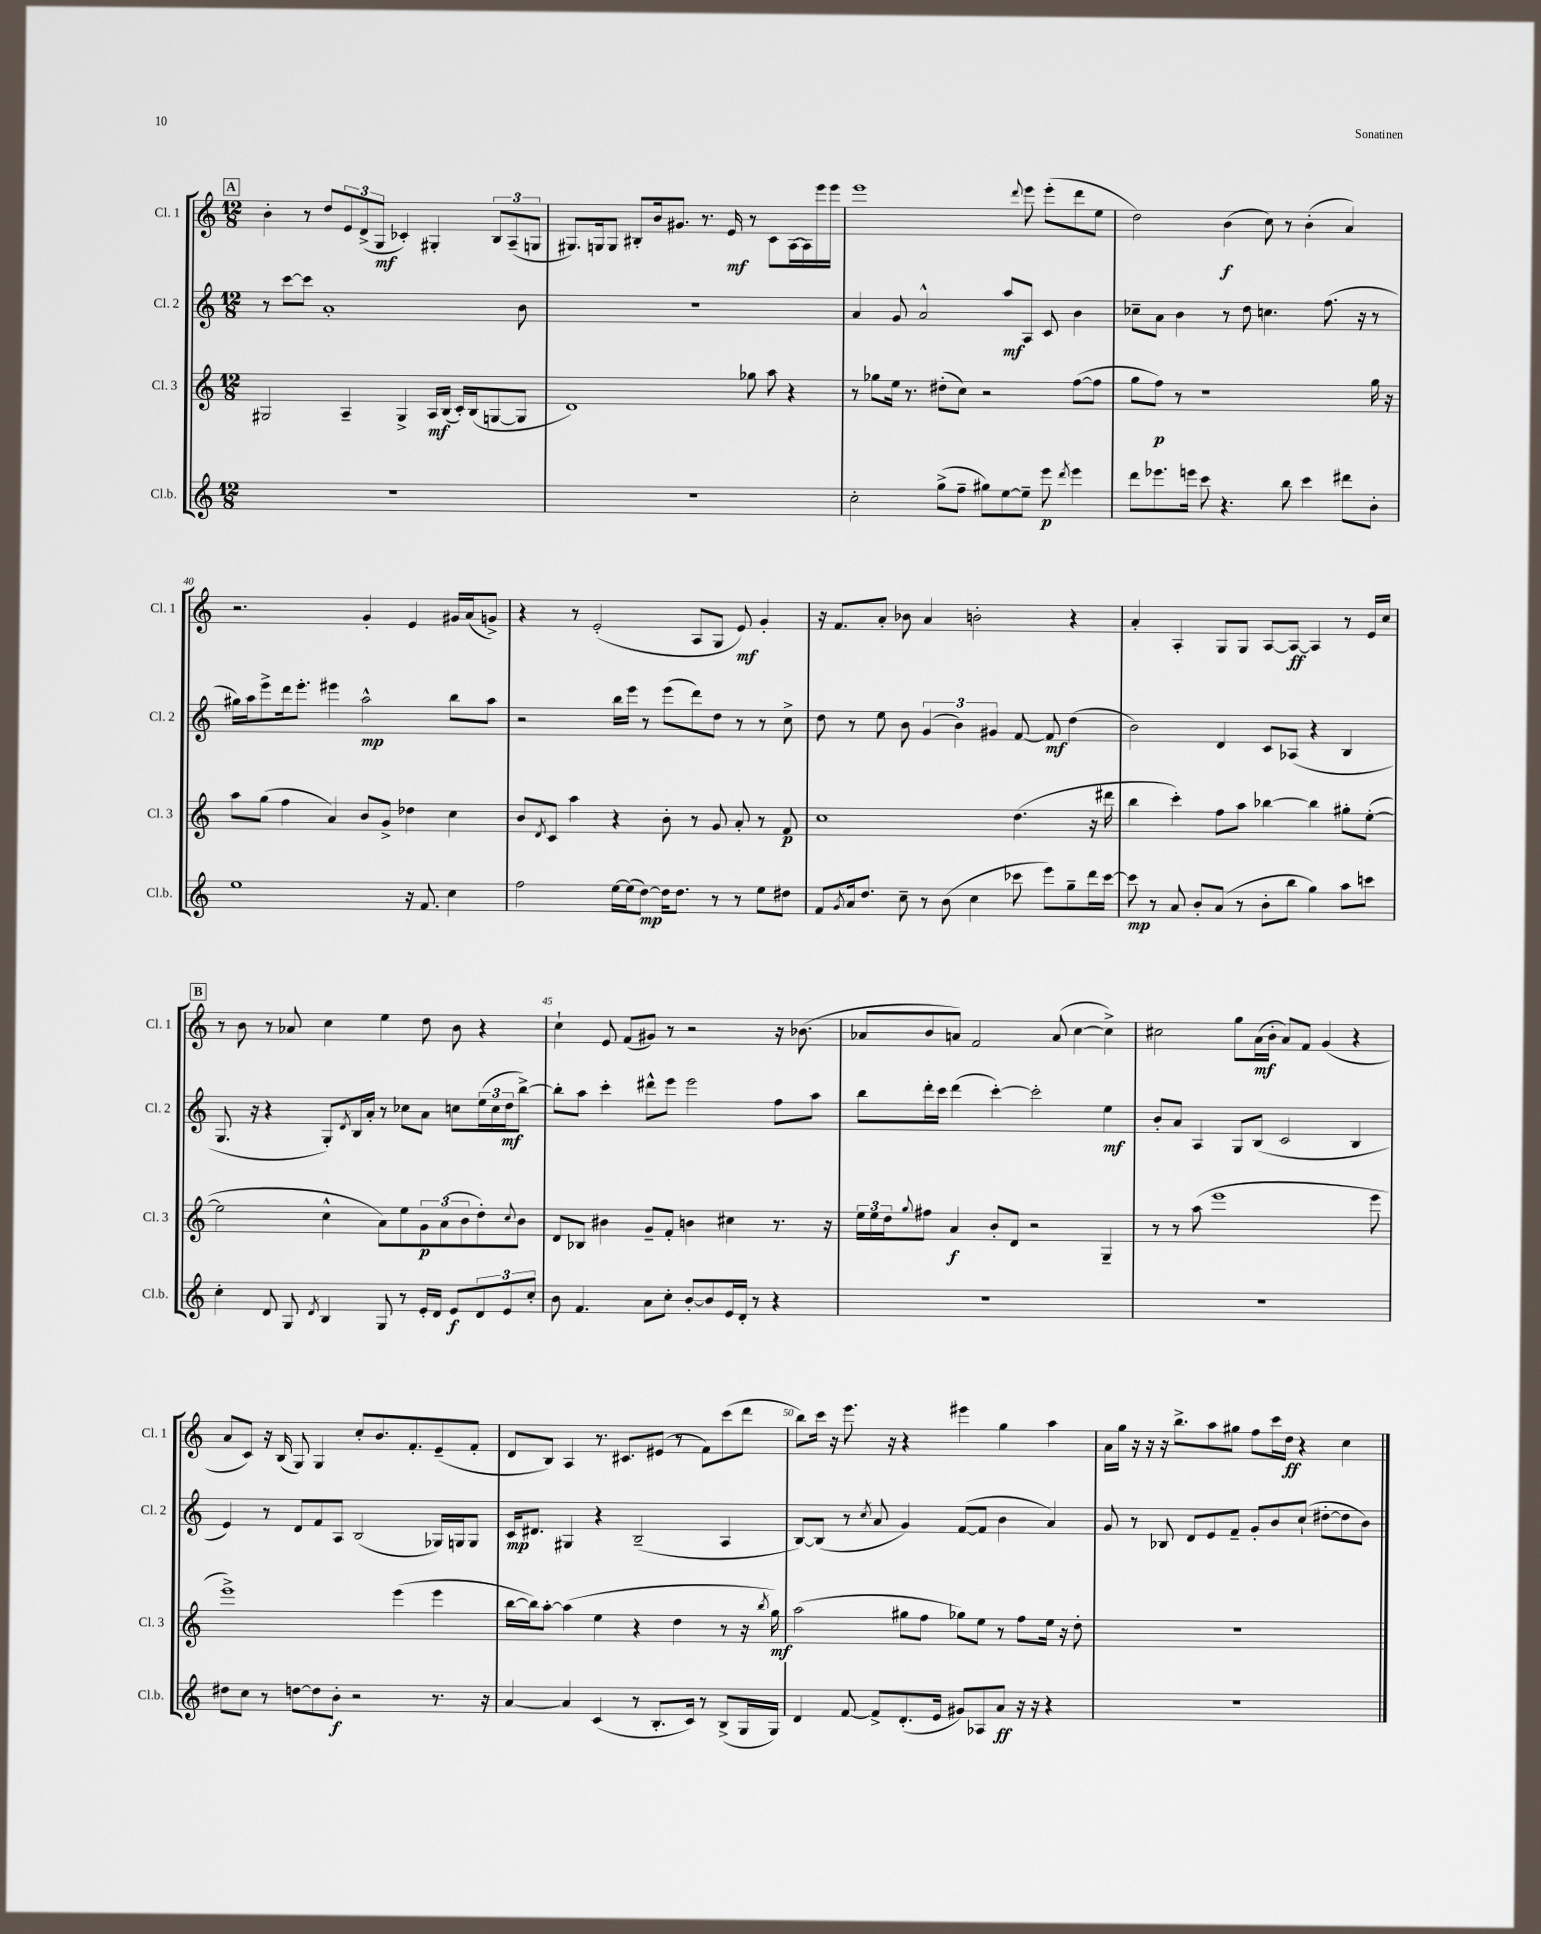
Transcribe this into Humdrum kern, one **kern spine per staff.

**kern	**dynam	**kern	**dynam	**kern	**dynam	**kern	**dynam
*part4	*part4	*part3	*part3	*part2	*part2	*part1	*part1
*staff4	*staff4	*staff3	*staff3	*staff2	*staff2	*staff1	*staff1
*I"Cl.b.	*	*I"Cl. 3	*	*I"Cl. 2	*	*I"Cl. 1	*
*I'Cl.b.	*	*I'Cl. 3	*	*I'Cl. 2	*	*I'Cl. 1	*
*clefG2	*	*clefG2	*	*clefG2	*	*clefG2	*
*k[]	*	*k[]	*	*k[]	*	*k[]	*
*M12/8	*	*M12/8	*	*M12/8	*	*M12/8	*
!!LO:REH:place=s1:t=A
=36	=36	=36	=36	=36	=36	=36	=36
1.r	.	2G#X/	.	8r	.	4b'\	.
.	.	.	.	[8ccc\L	.	.	.
.	.	.	.	8ccc\J]	.	8r	.
.	.	.	.	1a'	.	8dd/L	.
.	.	4A~/	.	.	.	12e/	.
.	.	.	.	.	.	(12d^/	.
.	.	.	.	.	.	12G/J	mf
.	.	4G#^/	.	.	.	4c-X'/)	.
.	.	16A/LL	mf	.	.	4G#X'/	.
.	.	(16B/JJ	.	.	.	.	.
.	.	16c'/LL)	.	.	.	.	.
.	.	(16B/J	.	.	.	.	.
.	.	[8Gn/	.	.	.	12B/L	.
.	.	.	.	.	.	(12A~/	.
.	.	8G/J]	.	8b\	.	.	.
.	.	.	.	.	.	12Gn/J	.
=37	=37	=37	=37	=37	=37	=37	=37
1.r	.	1d)	.	1.r	.	8.G#X/L)	.
.	.	.	.	.	.	16Gn/k	.
.	.	.	.	.	.	8G/J	.
.	.	.	.	.	.	8B#X'/L	.
.	.	.	.	.	.	16b/k	.
.	.	.	.	.	.	8.g#X/J	.
.	.	.	.	.	.	8.r	.
.	.	.	.	.	.	16e/	mf
.	.	8gg-X\	.	.	.	8r	.
.	.	8aa\	.	.	.	8c\L	.
.	.	4r	.	.	.	[16A\L	.
.	.	.	.	.	.	16A\]	.
.	.	.	.	.	.	16eee\	.
.	.	.	.	.	.	16eee\JJ	.
=38	=38	=38	=38	=38	=38	=38	=38
2cc'\	.	8r	.	4a/	.	1eee	.
.	.	8gg-X\L	.	.	.	.	.
.	.	16ee\Jk	.	8g/	.	.	.
.	.	8.r	.	.	.	.	.
.	.	.	.	2a^^/	.	.	.
(8gg^\L	.	(8dd#X'\L	.	.	.	.	.
8ff~\J	.	8cc\J)	.	.	.	.	.
8gg#X\L)	.	2r	.	.	.	.	.
[8ee\	.	.	.	8aa/L	mf	.	.
.	.	.	.	.	.	8qqddd/	.
8ee~\J]	.	.	.	8A/J	.	8eee\	.
8eee\	p	.	.	8c/	.	(8eee'\L	.
8qddd/	.	.	.	.	.	.	.
4eee\	.	([8ff\L	.	4b\	.	8ddd\	.
.	.	8ff\J]	.	.	.	8ee\J	.
=39	=39	=39	=39	=39	=39	=39	=39
8ddd\L	.	8gg\L	.	8cc-X~\L	.	2dd\)	.
8.eee-X\	.	8ff\J)	p	8a\J	.	.	.
.	.	8r	.	4b\	.	.	.
16eeen\Jk	.	.	.	.	.	.	.
8ccc\	.	1r	.	.	.	.	.
4.r	.	.	.	8r	.	(4b\	f
.	.	.	.	8dd\	.	.	.
.	.	.	.	4.ccn\	.	8cc\)	.
8bb\	.	.	.	.	.	8r	.
4ccc\	.	.	.	.	.	(4b'\	.
.	.	.	.	(8.ff\	.	.	.
8ddd#X\L	.	.	.	.	.	4a/)	.
.	.	.	.	16r	.	.	.
8b'\J	.	16gg\	.	8r	.	.	.
.	.	16r	.	.	.	.	.
!!LO:LB:g=z
=40	=40	=40	=40	=40	=40	=40	=40
1ee	.	8aa\L	.	16gg#X\LL)	.	2.r	.
.	.	.	.	16aa\J	.	.	.
.	.	(8gg\J	.	8eee^\	.	.	.
.	.	4ff\	.	16ddd\k	.	.	.
.	.	.	.	8.eee'\J	.	.	.
.	.	4a/)	.	4eee#X\	.	.	.
.	.	8b/L	.	2aa^^\	mp	4g'/	.
.	.	8g^/J	.	.	.	.	.
16r	.	4dd-X\	.	.	.	4e/	.
8.f/	.	.	.	.	.	.	.
4cc\	.	4cc\	.	8bb\L	.	16g#X/LL	.
.	.	.	.	.	.	(16a/J	.
.	.	.	.	8aa\J	.	8gn^/J)	.
=41	=41	=41	=41	=41	=41	=41	=41
2ff\	.	8b/L	.	2r	.	4r	.
.	.	8qd/	.	.	.	.	.
.	.	8c/J	.	.	.	.	.
.	.	4aa\	.	.	.	8r	.
.	.	.	.	.	.	(2e'/	.
[16ee\LL	.	4r	.	16bb\LL	.	.	.
(16ee\J]	.	.	.	16eee\JJ	.	.	.
[8dd\J)	mp	.	.	8r	.	.	.
16dd\KL]	.	8b'\	.	(8eee\L	.	.	.
8.dd\J	.	.	.	.	.	.	.
.	.	8r	.	8ddd\)	.	8A/L	.
8r	.	8g/	.	8dd\J	.	8G/J	.
8r	.	8a'/	.	8r	.	8e/)	mf
8ee\L	.	8r	.	8r	.	4g'/	.
8dd#X\J	.	8f/	p	8cc^\	.	.	.
=42	=42	=42	=42	=42	=42	=42	=42
8f/L	.	1cc	.	8dd\	.	16r	.
.	.	.	.	.	.	8.f/L	.
8qg/	.	.	.	.	.	.	.
16a/k	.	.	.	8r	.	.	.
8.dd/J	.	.	.	.	.	.	.
.	.	.	.	8ee\	.	8a'/J	.
8cc~\	.	.	.	8b\	.	8b-X\	.
8r	.	.	.	(6g/	.	4a/	.
(8b\	.	.	.	.	.	.	.
.	.	.	.	6b\)	.	.	.
4cc\	.	.	.	.	.	2bn'\	.
.	.	.	.	6g#X/	.	.	.
8ccc-X\	.	(4.dd\	.	[8f/	.	.	.
8eee\L)	.	.	.	8f/]	mf	.	.
8gg~\	.	.	.	(4dd\	.	4r	.
16ddd\L	.	16r	.	.	.	.	.
[16ccc-\JJ	.	16ddd#X\	.	.	.	.	.
=43	=43	=43	=43	=43	=43	=43	=43
8ccc-\]	mp	4bb\	.	2b\)	.	4a'/	.
8r	.	.	.	.	.	.	.
8a/	.	4ccc'\)	.	.	.	4A'/	.
8b'/L	.	.	.	.	.	.	.
(8a/J	.	8ff\L	.	4d/	.	8G/L	.
8r	.	8aa\J	.	.	.	8G/J	.
8b'\L	.	[4bb-X\	.	8c/L	.	[8A/L	.
8bb\J	.	.	.	(8A-X/J	.	8A/J_	ff
4gg\)	.	4bb-\]	.	4r	.	4A/]	.
8aa\L	.	8gg#X'\L	.	4B/	.	8r	.
8cccn\J	.	([8ee'\J	.	.	.	16e/LL	.
.	.	.	.	.	.	16cc/JJ	.
!!LO:LB:g=z
!!LO:REH:place=s1:t=B
=44	=44	=44	=44	=44	=44	=44	=44
4cc'\	.	2ee\]	.	8.G/	.	8r	.
.	.	.	.	.	.	8b\	.
.	.	.	.	16r	.	.	.
8d/	.	.	.	4r	.	8r	.
8G/	.	.	.	.	.	8a-X/	.
8qd/	.	.	.	.	.	.	.
4B/	.	4cc^^\	.	8G'/L)	.	4cc\	.
.	.	.	.	8qd/	.	.	.
.	.	.	.	16B/L	.	.	.
.	.	.	.	16a'/JJ	.	.	.
8G/	.	8a\L)	.	8r	.	4ee\	.
8r	.	8ee\	.	8cc-X\L	.	.	.
16e'/LL	.	12g\	p	8a\J	.	8dd\	.
16d/JJ	.	.	.	.	.	.	.
.	.	(12a\	.	.	.	.	.
8e/L	f	.	.	8ccn\L	.	8b\	.
.	.	12b\	.	.	.	.	.
12d/	.	8dd'\)	.	(24ee\L	.	4r	.
.	.	.	.	24cc\	.	.	.
12e/	.	.	.	24dd\J	mf	.	.
.	.	8qqcc/	.	.	.	.	.
.	.	8b\J	.	[8bb^\J)	.	.	.
12cc'/J	.	.	.	.	.	.	.
=45	=45	=45	=45	=45	=45	=45	=45
8b\	.	8d/L	.	8bb'\L]	.	4cc`\	.
4.f/	.	8B-X/J	.	8aa\J	.	.	.
.	.	4b#X\	.	4ccc'\	.	8e/	.
.	.	.	.	.	.	(8f/L	.
8a\L	.	8g~/L	.	8ddd#X^^\L	.	8g#X/J)	.
8cc'\J	.	8f'/J	.	8eee\J	.	8r	.
[8b'/L	.	4bn\	.	2eee\	.	2r	.
8b/]	.	.	.	.	.	.	.
16e/L	.	4cc#X\	.	.	.	.	.
16d'/JJ	.	.	.	.	.	.	.
8r	.	.	.	.	.	.	.
4r	.	8.r	.	8ff\L	.	16r	.
.	.	.	.	.	.	(8.b-X\	.
.	.	.	.	8aa\J	.	.	.
.	.	16r	.	.	.	.	.
=46	=46	=46	=46	=46	=46	=46	=46
1.r	.	24ee\LL	.	8bb\L	.	8a-X/L	.
.	.	24ee\	.	.	.	.	.
.	.	24dd\J	.	.	.	.	.
.	.	8qqgg/	.	.	.	.	.
.	.	8ff#X\J	.	16ddd'\L	.	8b/	.
.	.	.	.	16ccc\JJ	.	.	.
.	.	4a/	f	(4ddd\	.	8an/J)	.
.	.	.	.	.	.	2f/	.
.	.	8b'/L	.	[4ccc'\)	.	.	.
.	.	8d/J	.	.	.	.	.
.	.	2r	.	2ccc'\]	.	.	.
.	.	.	.	.	.	(8a/	.
.	.	.	.	.	.	[4cc\	.
.	.	4G~/	.	4ee\	mf	4cc^\])	.
=47	=47	=47	=47	=47	=47	=47	=47
1.r	.	8r	.	8b'/L	.	2cc#X\	.
.	.	8r	.	8a/J	.	.	.
.	.	(8aa\	.	4A/	.	.	.
.	.	1eee	.	.	.	.	.
.	.	.	.	8G/L	.	8gg\L	.
.	.	.	.	(8B/J	.	(16a\L	mf
.	.	.	.	.	.	16b'\JJ	.
.	.	.	.	2c/	.	8a/L)	.
.	.	.	.	.	.	8f/J	.
.	.	.	.	.	.	(4g/	.
.	.	.	.	4B/	.	4r	.
.	.	8eee\	.	.	.	.	.
!!LO:LB:g=z
=48	=48	=48	=48	=48	=48	=48	=48
8dd#X\L	.	1eee^)	.	4e/)	.	8a/L	.
8cc\J	.	.	.	.	.	8c/J)	.
8r	.	.	.	8r	.	16r	.
.	.	.	.	.	.	(16B/	.
[8ddn\L	.	.	.	8d/L	.	8G/)	.
8dd\]	.	.	.	8f/	.	4G/	.
8b'\J	f	.	.	8A/J	.	.	.
2r	.	.	.	(2B/	.	8cc'/L	.
.	.	.	.	.	.	8.b/	.
.	.	(4eee\	.	.	.	.	.
.	.	.	.	.	.	8.f'/	.
8.r	.	4eee\	.	16G-X/LL)	.	(8e~/	.
.	.	.	.	16Gn/J	.	.	.
.	.	.	.	8G/J	.	8f'/J	.
16r	.	.	.	.	.	.	.
=49	=49	=49	=49	=49	=49	=49	=49
[4a/	.	[16bb\LL	.	16c/KL	mp	8d/L	.
.	.	16bb\J])	.	8.d#X/J	.	.	.
.	.	[8aa'\J	.	.	.	8B/J)	.
4a/]	.	(4aa\]	.	4G#X/	.	4A/	.
(4c/	.	4ee\	.	4r	.	8.r	.
.	.	.	.	.	.	8.c#X/L	.
8r	.	4r	.	(2B~/	.	.	.
8.B'/L	.	.	.	.	.	(8e#X/J	.
.	.	4dd\	.	.	.	8r	.
16c/Jk)	.	.	.	.	.	.	.
8r	.	.	.	.	.	8f\L)	.
(8B^/L	.	8r	.	4A/	.	(8ccc\	.
16G/L	.	16r	.	.	.	8ddd\J	.
.	.	8qbb/	.	.	.	.	.
16G/JJ)	.	16gg\)	mf	.	.	.	.
=50	=50	=50	=50	=50	=50	=50	=50
4d/	.	(2aa\	.	[8B/L)	.	8bb\L)	.
.	.	.	.	(8B/J]	.	16ccc\Jk	.
.	.	.	.	.	.	16r	.
[8f/	.	.	.	8r	.	8.eee\	.
.	.	.	.	8qcc/	.	.	.
8f^/L]	.	.	.	8a/	.	.	.
.	.	.	.	.	.	16r	.
(8.d'/	.	8gg#X\L	.	4g/)	.	4r	.
.	.	8ff\J	.	.	.	.	.
16e/Jk	.	.	.	.	.	.	.
8g#X/L)	.	8gg-X\L)	.	([8f/L	.	4eee#X\	.
8A-X/	.	8ee\J	.	8f/J]	.	.	.
8a/J	ff	8r	.	4b\	.	4gg\	.
16r	.	8ff\L	.	.	.	.	.
16r	.	.	.	.	.	.	.
4r	.	16ee\Jk	.	4a/)	.	4aa\	.
.	.	16r	.	.	.	.	.
.	.	8dd'\	.	.	.	.	.
=51	=51	=51	=51	=51	=51	=51	=51
1.r	.	1.r	.	8g/	.	16a\LL	.
.	.	.	.	.	.	16gg\JJ	.
.	.	.	.	8r	.	16r	.
.	.	.	.	.	.	16r	.
.	.	.	.	8B-X/	.	16r	.
.	.	.	.	.	.	8.bb^\L	.
.	.	.	.	8d/L	.	.	.
.	.	.	.	8e/	.	8aa\	.
.	.	.	.	8f~/J	.	8gg#X\J	.
.	.	.	.	8g'/L	.	8ff\L	.
.	.	.	.	8b/	.	16ccc\L	.
.	.	.	.	.	.	16dd\JJ	ff
.	.	.	.	(8cc`/J	.	4r	.
.	.	.	.	[8dd#X'\L	.	.	.
.	.	.	.	8dd#\]	.	4cc\	.
.	.	.	.	8b\J)	.	.	.
==	==	==	==	==	==	==	==
*-	*-	*-	*-	*-	*-	*-	*-
